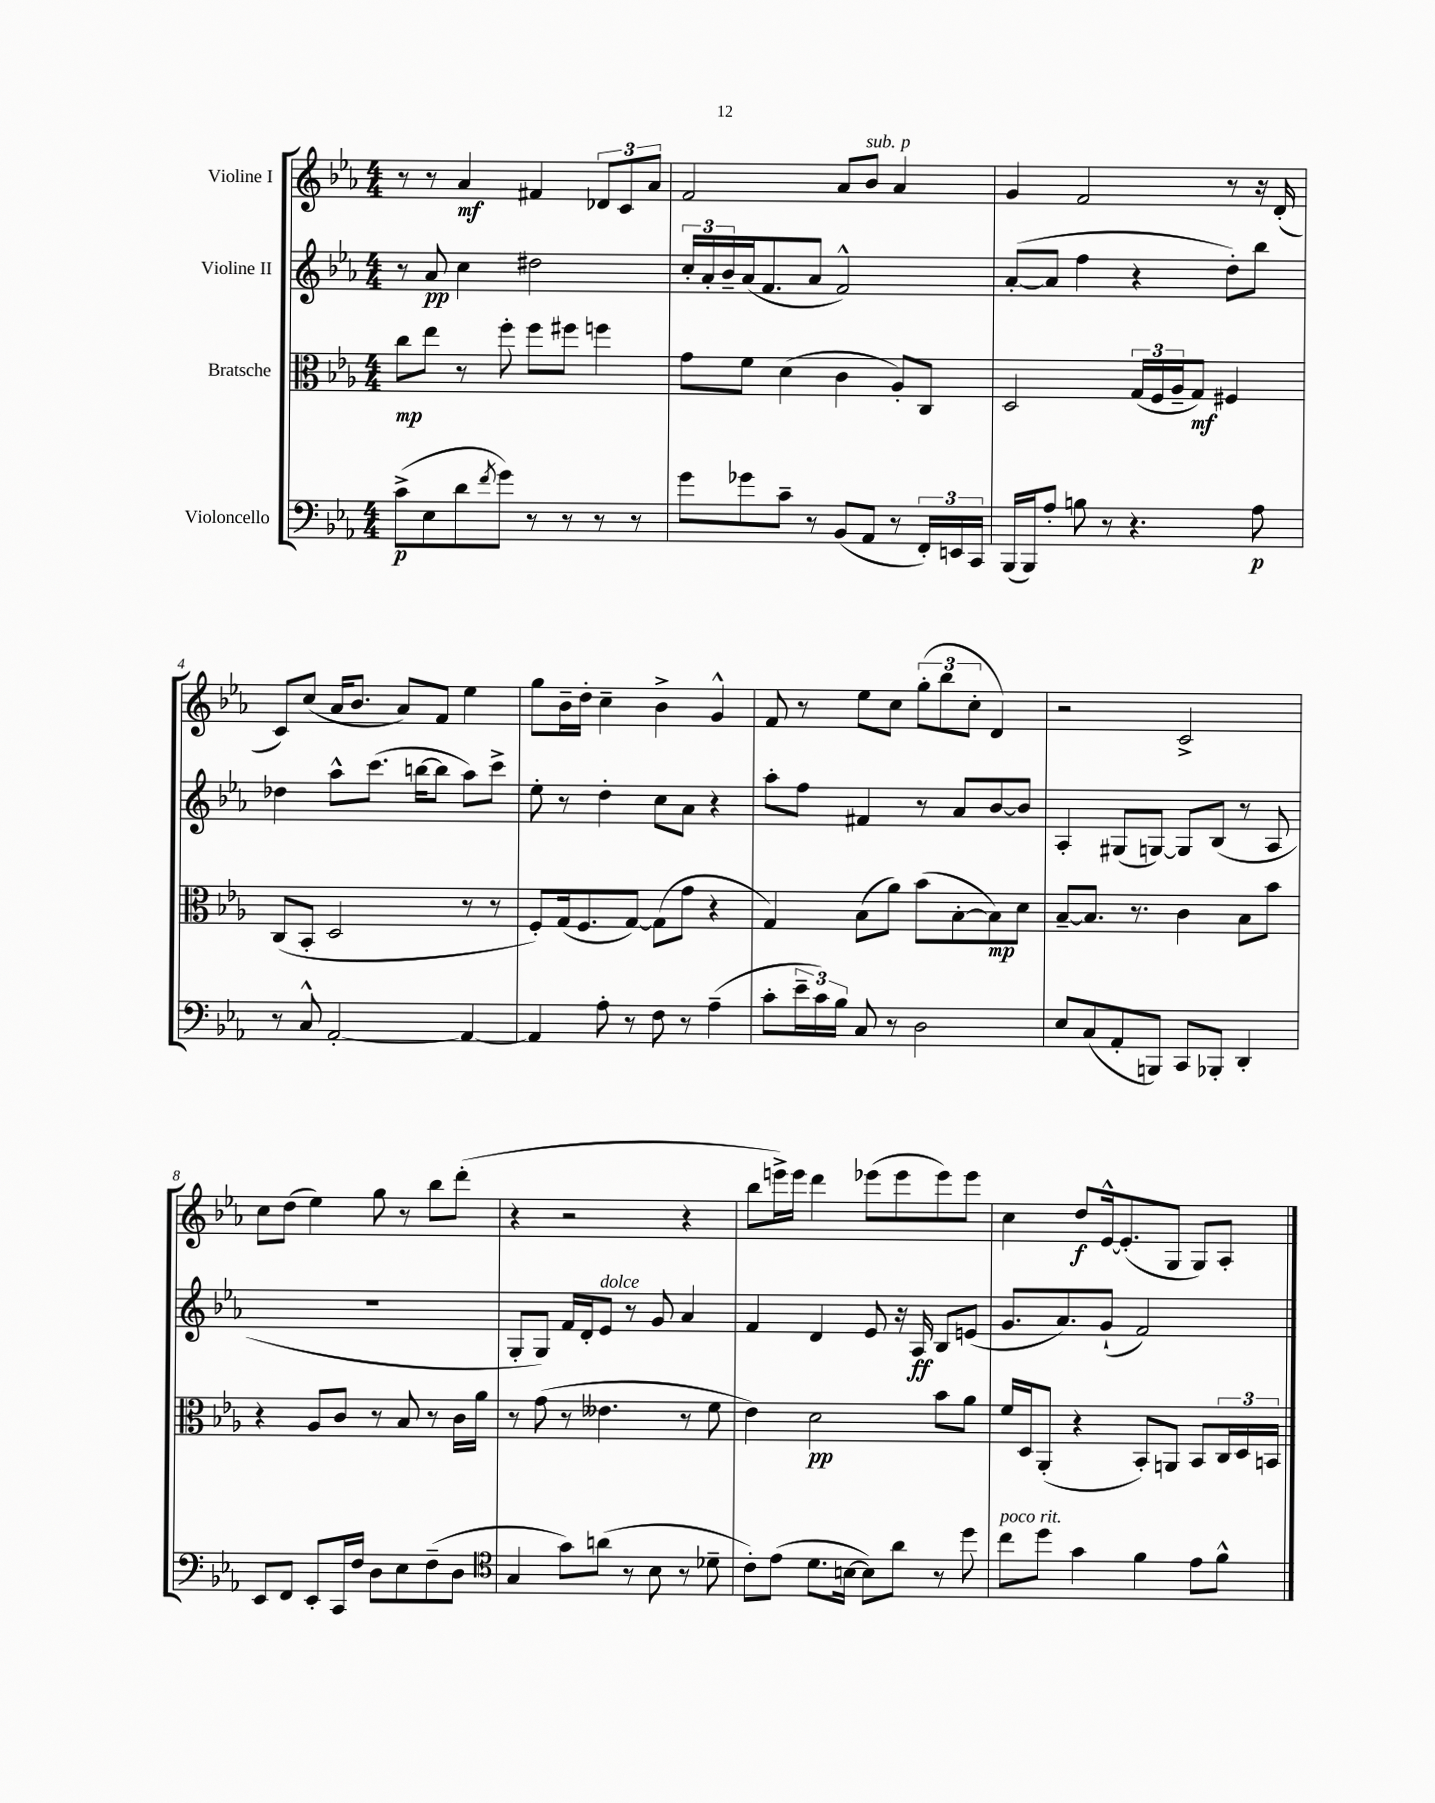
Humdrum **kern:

**kern	**dynam	**kern	**dynam	**kern	**dynam	**kern	**dynam
*part4	*part4	*part3	*part3	*part2	*part2	*part1	*part1
*staff4	*staff4	*staff3	*staff3	*staff2	*staff2	*staff1	*staff1
*I"Violoncello	*	*I"Bratsche	*	*I"Violine II	*	*I"Violine I	*
*clefF4	*	*clefC3	*	*clefG2	*	*clefG2	*
*k[b-e-a-]	*	*k[b-e-a-]	*	*k[b-e-a-]	*	*k[b-e-a-]	*
*M4/4	*	*M4/4	*	*M4/4	*	*M4/4	*
=1	=1	=1	=1	=1	=1	=1	=1
(8c^\L	p	8cc\L	mp	8r	.	8r	.
8E-\	.	8ee-\J	.	8a-/	pp	8r	.
8d\	.	8r	.	4cc\	.	4a-/	mf
8qf/	.	.	.	.	.	.	.
8g\J)	.	8ff'\	.	.	.	.	.
8r	.	8ff\L	.	2dd#X\	.	4f#X/	.
8r	.	8ff#X\J	.	.	.	.	.
8r	.	4ffn\	.	.	.	12d-X/L	.
.	.	.	.	.	.	12c/	.
8r	.	.	.	.	.	.	.
.	.	.	.	.	.	12a-/J	.
=2	=2	=2	=2	=2	=2	=2	=2
8g\L	.	8g\L	.	24cc'/LL	.	2f/	.
.	.	.	.	24a-'/	.	.	.
.	.	.	.	24b-~/	.	.	.
8g-X\	.	8f\J	.	(16a-/J	.	.	.
.	.	.	.	8.f/	.	.	.
8c~\J	.	(4d\	.	.	.	.	.
8r	.	.	.	8a-/J	.	.	.
(8BB-/L	.	4c\	.	2f^^/)	.	8a-/L	.
!	!	!	!	!	!	!LO:TX:a:i:t=sub. p	!
8AA-/J	.	.	.	.	.	8b-/J	.
8r	.	8A-'/L)	.	.	.	4a-/	.
24FF'/LL)	.	8C/J	.	.	.	.	.
24EEn/	.	.	.	.	.	.	.
24CC/JJ	.	.	.	.	.	.	.
=3	=3	=3	=3	=3	=3	=3	=3
(16BBB-/LL	.	2D/	.	([8a-'/L	.	4g/	.
16BBB-/J)	.	.	.	.	.	.	.
8A-'/J	.	.	.	8a-/J]	.	.	.
8Bn\	.	.	.	4ff\	.	2f/	.
8r	.	.	.	.	.	.	.
4.r	.	(24G/LL	.	4r	.	.	.
.	.	24F/	.	.	.	.	.
.	.	24A-~/J	.	.	.	.	.
.	.	8G/J)	mf	.	.	.	.
.	.	4F#X/	.	8dd'\L)	.	8r	.
8A-\	p	.	.	8bb-\J	.	16r	.
.	.	.	.	.	.	(16d'/	.
!!LO:LB:g=z
=4	=4	=4	=4	=4	=4	=4	=4
8r	.	(8C/L	.	4dd-X\	.	8c/L)	.
8C^^/	.	8BB-'/J	.	.	.	(8cc/J	.
[2AA-'/	.	2D/	.	8aa-^^\L	.	16a-/KL	.
.	.	.	.	.	.	8.b-/J	.
.	.	.	.	(8.ccc\J	.	.	.
.	.	.	.	.	.	8a-/L)	.
.	.	.	.	[16bbn\KL	.	.	.
.	.	.	.	8bb\J]	.	8f/J	.
4AA-/_	.	8r	.	8aa-\L)	.	4ee-\	.
.	.	8r	.	8ccc^\J	.	.	.
=5	=5	=5	=5	=5	=5	=5	=5
4AA-/]	.	8F'/L)	.	8ee-'\	.	8gg\L	.
.	.	(16G/k	.	8r	.	16b-~\L	.
.	.	8.F/	.	.	.	16dd'\JJ	.
8A-'\	.	.	.	4dd'\	.	4cc~\	.
8r	.	[8G/J)	.	.	.	.	.
8F\	.	(8G\L]	.	8cc\L	.	4b-^\	.
8r	.	8g\J	.	8a-\J	.	.	.
(4A-~\	.	4r	.	4r	.	4g^^/	.
=6	=6	=6	=6	=6	=6	=6	=6
8c'\L	.	4G/)	.	8aa-'\L	.	8f/	.
24e-~\L	.	.	.	8ff\J	.	8r	.
24c\)	.	.	.	.	.	.	.
24B-\JJ	.	.	.	.	.	.	.
8C/	.	(8B-\L	.	4f#X/	.	8ee-\L	.
8r	.	8a-\J)	.	.	.	8cc\J	.
2D\	.	(8b-\L	.	8r	.	(12gg'\L	.
.	.	.	.	.	.	12bb-\	.
.	.	[8B-'\	.	8a-/L	.	.	.
.	.	.	.	.	.	12cc'\J	.
.	.	8B-\])	mp	[8b-/	.	4d/)	.
.	.	8d\J	.	8b-/J]	.	.	.
=7	=7	=7	=7	=7	=7	=7	=7
8E-/L	.	[8B-~/L	.	4A-'/	.	2r	.
(8C/	.	8.B-/J]	.	.	.	.	.
8AA-'/	.	.	.	(8G#X/L	.	.	.
.	.	8.r	.	.	.	.	.
8BBBn/J)	.	.	.	[8Gn/J)	.	.	.
8CC/L	.	4c\	.	8G/L]	.	2c^/	.
8BBB-X'/J	.	.	.	(8B-/J	.	.	.
4DD'/	.	8B-\L	.	8r	.	.	.
.	.	8b-\J	.	8A-/	.	.	.
!!LO:LB:g=z
=8	=8	=8	=8	=8	=8	=8	=8
8EE-/L	.	4r	.	1r	.	8cc\L	.
8FF/J	.	.	.	.	.	(8dd\J	.
8EE-'/L	.	8A-/L	.	.	.	4ee-\)	.
16CC/L	.	8c/J	.	.	.	.	.
16F/JJ	.	.	.	.	.	.	.
8D\L	.	8r	.	.	.	8gg\	.
8E-\	.	8B-/	.	.	.	8r	.
(8F~\	.	8r	.	.	.	8bb-\L	.
8D\J	.	16c\LL	.	.	.	(8ddd'\J	.
.	.	16a-\JJ	.	.	.	.	.
=9	=9	=9	=9	=9	=9	=9	=9
*clefC4	*	*	*	*	*	*	*
4G/	.	8r	.	8G'/L	.	4r	.
.	.	(8g\	.	8G/J)	.	.	.
8g\L)	.	8r	.	16f/LL	.	2r	.
.	.	.	.	16d'/J	.	.	.
!	!	!	!	!LO:TX:a:i:t=dolce	!	!	!
(8an\J	.	4.e--X\	.	8e-/J	.	.	.
8r	.	.	.	8r	.	.	.
8B-\	.	.	.	8g/	.	.	.
8r	.	8r	.	4a-/	.	4r	.
8d-X~\	.	8f\	.	.	.	.	.
=10	=10	=10	=10	=10	=10	=10	=10
8c'\L)	.	4e-\)	.	4f/	.	8bb-\L	.
(8e-\J	.	.	.	.	.	16eeen^\L)	.
.	.	.	.	.	.	16eee\JJ	.
8.d\L	.	2d\	pp	4d/	.	4ddd\	.
[16Bn\Jk	.	.	.	.	.	.	.
8B\L])	.	.	.	8e-/	.	(8eee-X\L	.
8a-\J	.	.	.	16r	.	8eee-\	.
.	.	.	.	16A-/	ff	.	.
8r	.	8b-\L	.	8B-/L	.	8eee-\)	.
8dd\	.	8a-\J	.	(8en/J	.	8eee-\J	.
=11	=11	=11	=11	=11	=11	=11	=11
!LO:TX:a:i:t=poco rit.	!	!	!	!	!	!	!
8cc\L	.	16f/LL	.	8.g/L	.	4cc\	.
.	.	16D/J	.	.	.	.	.
8dd\J	.	(8AA-'/J	.	.	.	.	.
.	.	.	.	8.a-/)	.	.	.
4g\	.	4r	.	.	.	8dd/L	f
.	.	.	.	(8g`/J	.	[16e-^^/k	.
.	.	.	.	.	.	(8.e-'/]	.
4f\	.	8BB-'/L)	.	2f/)	.	.	.
.	.	8AAn/J	.	.	.	8G/J	.
8e-\L	.	8BB-/L	.	.	.	8G/L)	.
8f^^\J	.	24C/L	.	.	.	8A-'/J	.
.	.	24D/	.	.	.	.	.
.	.	24BBn/JJ	.	.	.	.	.
==	==	==	==	==	==	==	==
*-	*-	*-	*-	*-	*-	*-	*-
